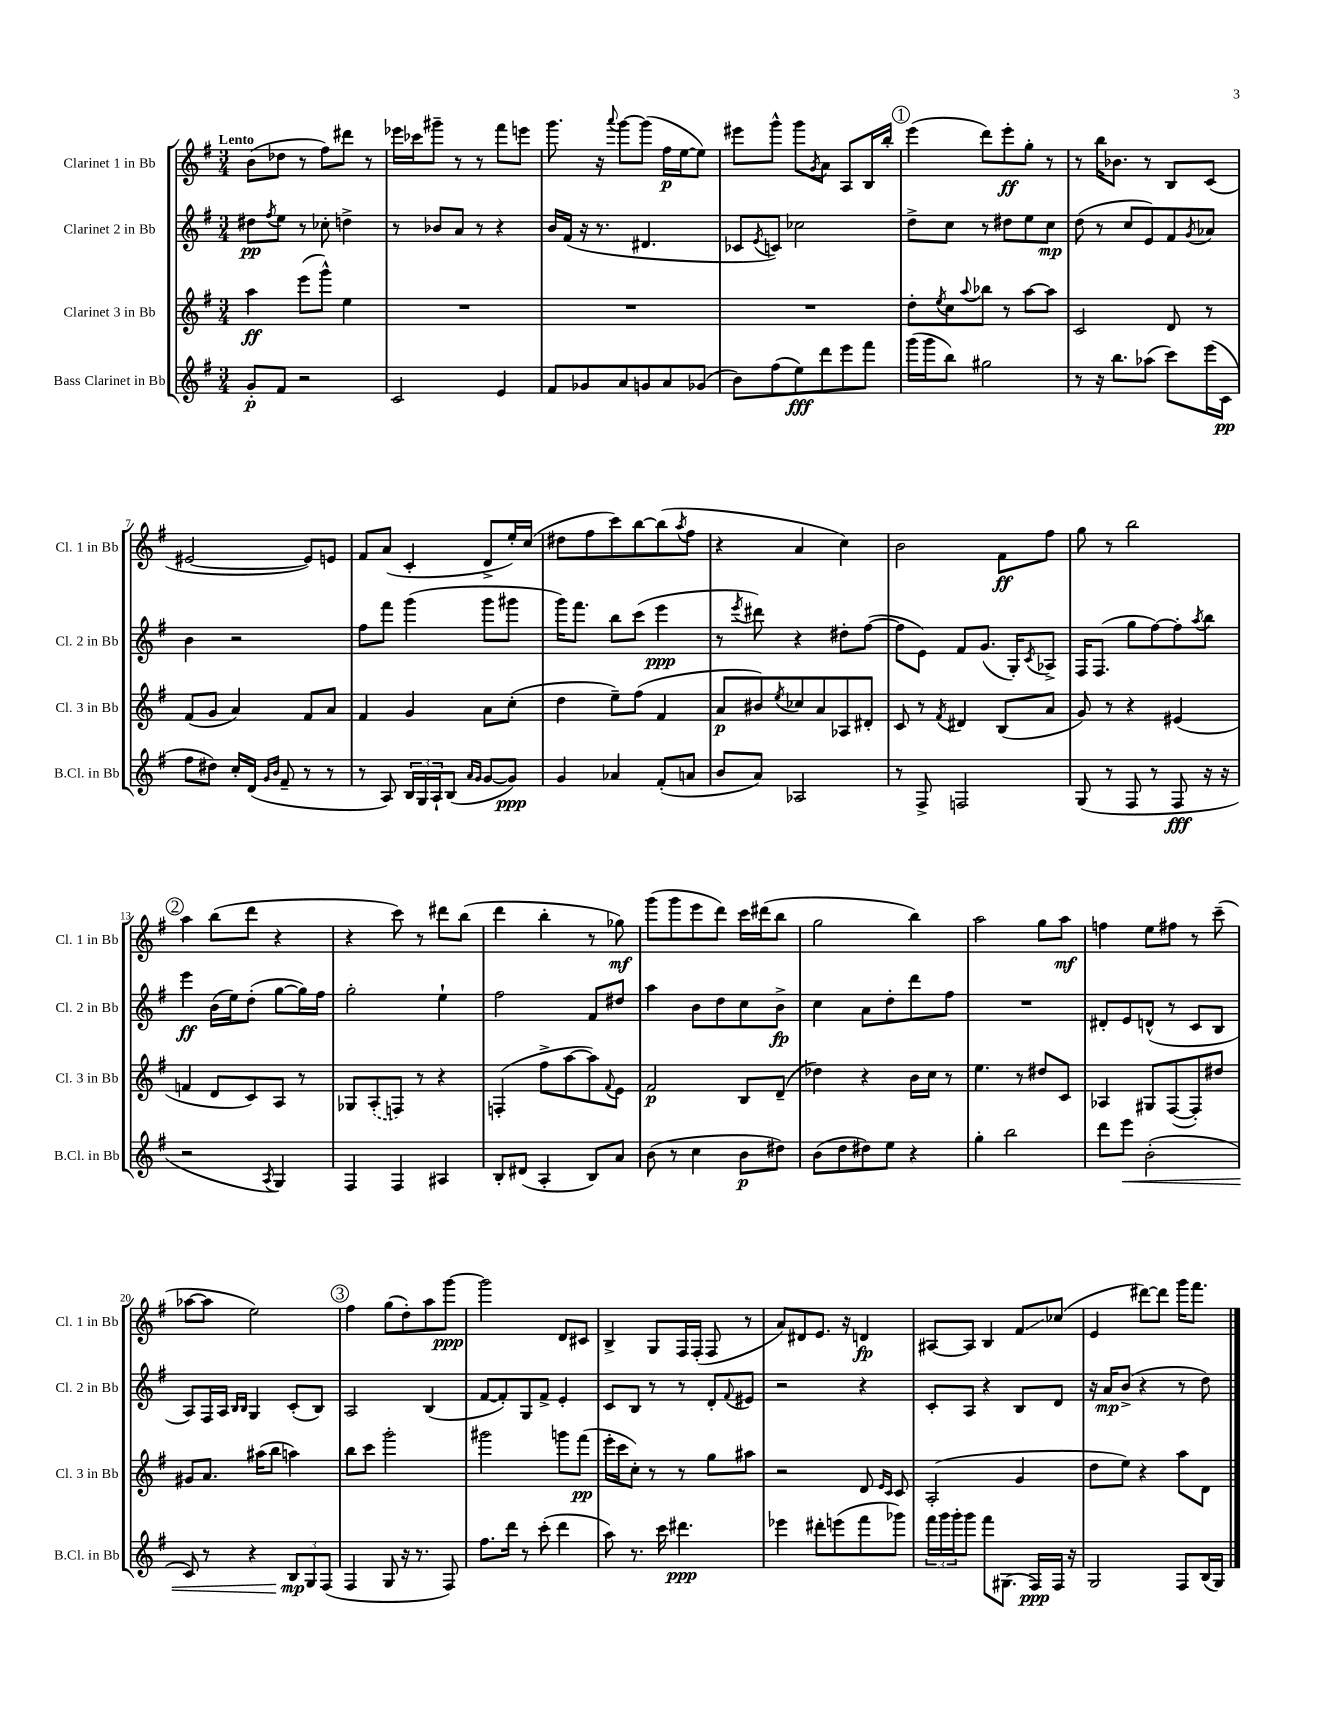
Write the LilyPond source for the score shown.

<<
\new StaffGroup <<
\new Staff = "s0" \with { instrumentName = "Clarinet 1 in Bb" shortInstrumentName = "Cl. 1 in Bb" } {
    \clef treble \key g \major \numericTimeSignature \time 3/4 \tempo "Lento"
    b'8( des''8 r8 fis''8) dis'''8 r8 |
    ees'''16 ces'''16 gis'''8-- r8 r8 fis'''8 e'''8 |
    g'''8. r16 \appoggiatura { a'''8 } g'''8~ g'''8( fis''16\p e''16~ e''8) |
    eis'''8 g'''8-^ g'''8 \acciaccatura { g'8 } a'8 a8 b16 b''16-. |
    \mark \markup { \circle "1" } e'''4( d'''8) e'''8-.\ff g''8-. r8 |
    r8 b''16 bes'8. r8 b8 c'8( |
    eis'2~ eis'8) e'8 |
    fis'8 a'8( c'4-. d'8-> e''16-.) c''16( |
    dis''8 fis''8 c'''8) b''8~ b''8( \acciaccatura { a''8 } fis''8 |
    r4 a'4 c''4) |
    b'2 fis'8\ff fis''8 |
    g''8 r8 b''2 |
    \mark \markup { \circle "2" } a''4 b''8( d'''8 r4 |
    r4 c'''8) r8 dis'''8 b''8( |
    d'''4 b''4-. r8 ges''8\mf) |
    g'''8( g'''8 e'''8 d'''8) c'''16 dis'''16( b''8 |
    g''2 b''4) |
    a''2 g''8 a''8\mf |
    f''4 e''8 fis''8 r8 c'''8--( |
    aes''8~ aes''8 e''2) |
    \mark \markup { \circle "3" } fis''4 g''8( d''8-.) a''8 g'''8~\ppp |
    g'''2 d'8 cis'8 |
    b4-> g8 fis16 fis16-.( fis8 r8 |
    a'8) dis'8 e'8. r16 d'4\fp |
    ais8~ ais8 b4 fis'8\glissando ces''8( |
    e'4 dis'''8~) dis'''8 g'''16 fis'''8. \bar "|." |
}
\new Staff = "s1" \with { instrumentName = "Clarinet 2 in Bb" shortInstrumentName = "Cl. 2 in Bb" } {
    \clef treble \key g \major \numericTimeSignature \time 3/4
    dis''8\pp \acciaccatura { fis''8 } e''8 r8 ces''8-. d''4-> |
    r8 bes'8 a'8 r8 r4 |
    b'16 fis'16( r16 r8. dis'4. |
    ces'8 \acciaccatura { e'8 } c'8) ces''2 |
    \mark \markup { \circle "1" } d''8-> c''8 r8 dis''8 e''8 c''8\mp |
    d''8( r8 c''8 e'8) fis'8 \acciaccatura { g'8 } aes'8 |
    b'4 r2 |
    fis''8 fis'''8 g'''4( g'''8 gis'''8 |
    g'''16) fis'''8. b''8 c'''8( e'''4\ppp |
    r8 \acciaccatura { e'''8 } dis'''8) r4 dis''8-. fis''8~( |
    fis''8 e'8) fis'8 g'8.( g16-.) \acciaccatura { c'8 } aes8-> |
    fis16 fis8.( g''8 fis''8~) fis''8-. \acciaccatura { a''8 } b''8 |
    \mark \markup { \circle "2" } e'''4\ff b'16( e''16) d''8-.( g''8~ g''16) fis''16 |
    g''2-. e''4-! |
    fis''2 fis'8 dis''8 |
    a''4 b'8 d''8 c''8 b'8->\fp |
    c''4 a'8 d''8-. d'''8 fis''8 |
    R2. |
    dis'8-. e'8 d'8-^( r8 c'8 b8 |
    a8) fis16 a16 \grace { b16 b16 } g4 c'8-.( b8) |
    \mark \markup { \circle "3" } a2 b4( |
    fis'8~ fis'8-.) g8 fis'8-> e'4-. |
    c'8 b8 r8 r8 d'8-. \appoggiatura { fis'8 } eis'8 |
    r2 r4 |
    c'8-. a8 r4 b8 d'8 |
    r16 a'16\mp b'8->( r4 r8 d''8) \bar "|." |
}
\new Staff = "s2" \with { instrumentName = "Clarinet 3 in Bb" shortInstrumentName = "Cl. 3 in Bb" } {
    \clef treble \key g \major \numericTimeSignature \time 3/4
    a''4\ff e'''8( g'''8-^) e''4 |
    R2. |
    R2. |
    R2. |
    \mark \markup { \circle "1" } d''8-. \acciaccatura { e''8 } c''8 \appoggiatura { a''8 } bes''8 r8 a''8~ a''8 |
    c'2 d'8 r8 |
    fis'8( g'8 a'4) fis'8 a'8 |
    fis'4 g'4 a'8 c''8-.( |
    d''4 e''8--) fis''8( fis'4 |
    a'8\p bis'8) \acciaccatura { e''8 } ces''8 a'8 aes8 dis'8-. |
    c'8 r8 \acciaccatura { fis'8 } dis'4 b8( a'8 |
    g'8) r8 r4 eis'4( |
    \mark \markup { \circle "2" } f'4 d'8 c'8) a8 r8 |
    ges8 \once \slurDashed a8-.( f8) r8 r4 |
    f4-.( fis''8-> a''8~ a''8) \appoggiatura { fis'8 } e'8 |
    fis'2\p b8 d'8--( |
    des''4) r4 b'16 c''16 r8 |
    e''4. r8 dis''8 c'8 |
    aes4 gis8 fis8~( fis8-.) dis''8 |
    gis'8 a'8. ais''16( b''8 a''4) |
    \mark \markup { \circle "3" } b''8 c'''8 g'''2-. |
    gis'''2 g'''8 fis'''8\pp( |
    e'''16-. c'''16 c''8-.) r8 r8 g''8 ais''8 |
    r2 d'8 \grace { e'16 c'16 } c'8 |
    a2-.( g'4 |
    d''8 e''8) r4 a''8 d'8 \bar "|." |
}
\new Staff = "s3" \with { instrumentName = "Bass Clarinet in Bb" shortInstrumentName = "B.Cl. in Bb" } {
    \clef treble \key g \major \numericTimeSignature \time 3/4
    g'8-.\p fis'8 r2 |
    c'2 e'4 |
    fis'8 ges'8 a'8 g'8 a'8 ges'8( |
    b'8) fis''8( e''8\fff) d'''8 e'''8 fis'''8 |
    \mark \markup { \circle "1" } g'''16( g'''16 b''8) gis''2 |
    r8 r16 b''8. aes''8( c'''8) e'''16( c'16\pp |
    fis''8 dis''8) c''16-. d'16( \grace { g'16 b'16 } fis'8-- r8 r8 |
    r8 a8) \tuplet 3/2 { b16 g16 a16-! } b8( \grace { a'16 g'16 } g'8~ g'8\ppp) |
    g'4 aes'4 fis'8-.( a'8 |
    b'8 a'8) aes2 |
    r8 fis8-> f2 |
    g8( r8 fis8 r8 fis8\fff r16 r16 |
    \mark \markup { \circle "2" } r2 \acciaccatura { a8 } g4) |
    fis4 fis4 ais4 |
    b8-. dis'8( a4-. b8) a'8 |
    b'8( r8 c''4 b'8\p dis''8) |
    b'8( d''8 dis''8) e''8 r4 |
    g''4-. b''2 |
    d'''8 e'''8\< b'2-.( |
    c'8) r8 r4 \tuplet 3/2 { b8\mp\! g8 fis8( } |
    \mark \markup { \circle "3" } fis4 g8 r16 r8. fis8) |
    fis''8. d'''16 r8 c'''8-.( d'''4 |
    a''8) r8. c'''16 dis'''4.\ppp |
    ees'''4 dis'''8-. e'''8( fis'''8 ges'''8) |
    \tuplet 3/2 { fis'''16 g'''16 g'''16-. } g'''8 fis'''8 gis8.( fis16\ppp) fis16 r16 |
    g2 fis8 b16( g16) \bar "|." |
}
>>
>>
